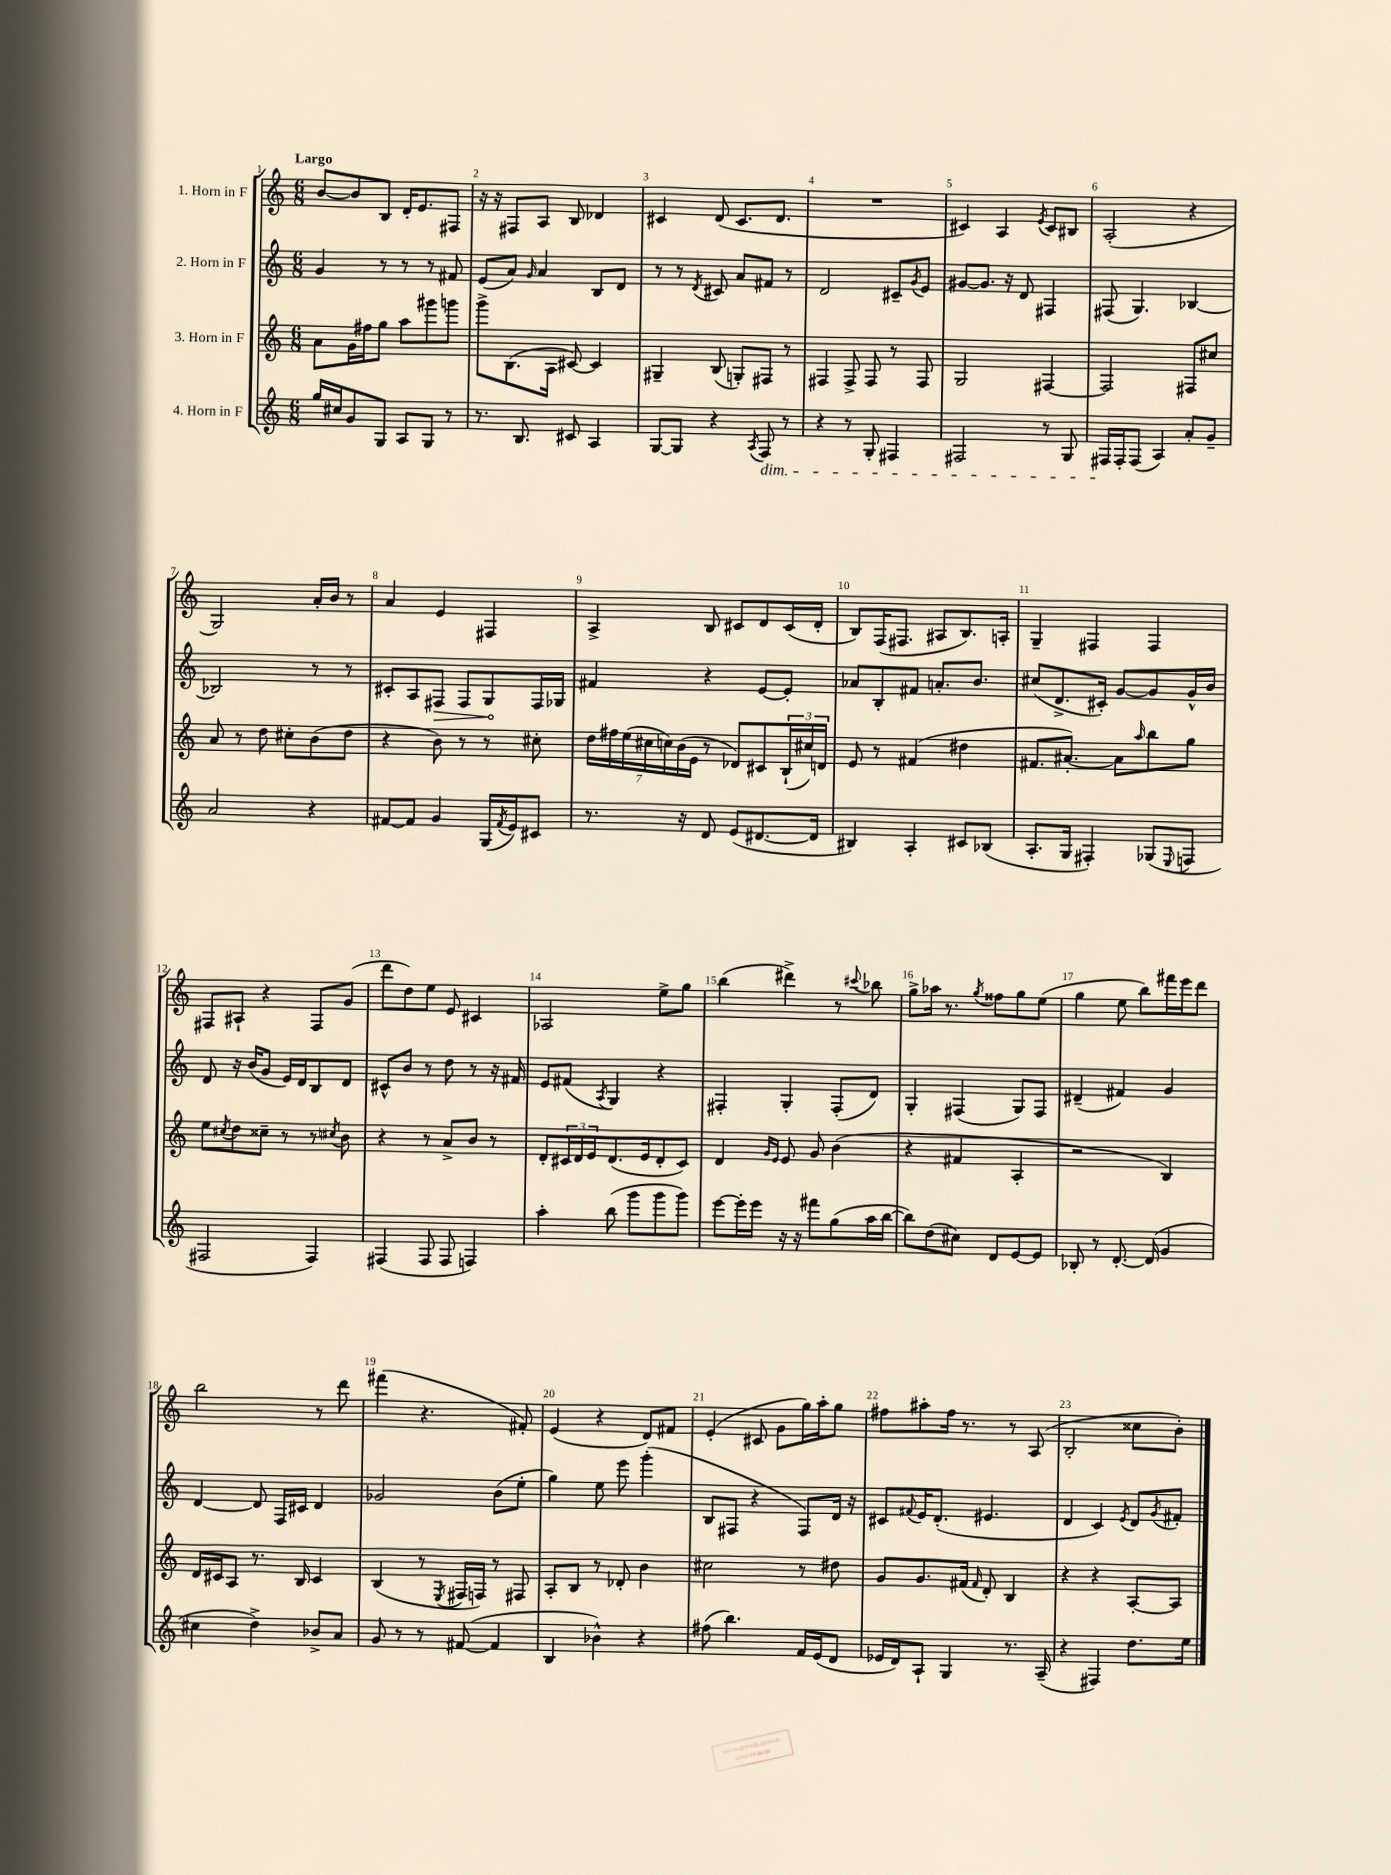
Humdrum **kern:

**kern	**kern	**kern	**kern
*staff4	*staff3	*staff2	*staff1
*clefG2	*clefG2	*clefG2	*clefG2
*k[]	*k[]	*k[]	*k[]
*M6/8	*M6/8	*M6/8	*M6/8
16gg	8a	4g	[8b
16cc#	.	.	.
8g	16g	.	8b]
.	16ff#	.	.
8G	8gg	8r	8B
8A	8aa	8r	16d'
.	.	.	8.e
8G	8ggg#	8r	.
8r	8ggg	8f#	8F#
=	=	=	=
8.r	8ggg^	(8e	16r
.	.	.	16r
.	(8.B	8a)	8F#
8.B	.	.	.
.	.	16qqg	.
.	.	4a	8A
.	16A	.	.
8c#	[8c#)	.	8B
4A	4c#]	8B	4d-
.	.	8d	.
=	=	=	=
[8G	4G#~	8r	4c#
8G]	.	8r	.
.	.	8qd	.
4r	(8B	8c#	(8d
.	8G')	8a	8.c#
8qA	.	.	.
8F	8F#	8f#	.
.	.	.	8.d
8r	8r	8r	.
=	=	=	=
4r	4F#	2d	2.r
8r	8F#^	.	.
8G'	8F#	.	.
4F#	8r	8c#~	.
.	.	8qg	.
.	8F#	8e	.
=	=	=	=
2F#	2G	[8g#	4c#)
.	.	8.g#]	.
.	.	.	4A
.	.	16r	.
.	.	8d	.
.	.	.	8qe
8r	[4F#	4F#	8c#
8G	.	.	8B#
=	=	=	=
16F#	2F#]	(8F#	(2A'
16F#'	.	.	.
(8F#	.	4.G)	.
4A)	.	.	.
8a'	8F#	[4B-	4r
8g~	8cc#	.	.
=	=	=	=
2a	8a	2B-]	2G)
.	8r	.	.
.	8dd	.	.
.	8cc#'	.	.
4r	(8b	8r	16a'
.	.	.	16b
.	8dd	8r	8r
=	=	=	=
[8f#	4r	8c#'	4a
8f#]	.	8A	.
4g	8b)	8F#	4e
.	8r	8F#	.
(16G	8r	8G	4F#
8qf#	.	.	.
16e)	.	.	.
8c#	8cc#'	16F#	.
.	.	16G-	.
=	=	=	=
8.r	28dd	4f#	4A^
.	28ff#	.	.
.	(28ee	.	.
.	28cc#	.	.
.	28cc)	.	.
.	(28b	.	.
16r	.	.	.
.	28e	.	.
8d	8r	4r	8B
(8e	8d-)	.	8c#
[8.d#	8c#	[8e	8d
.	(24B`	8e']	(16c#
.	24cc#)	.	.
16d#]	.	.	16d'
.	24d	.	.
=	=	=	=
4B#)	8e	8a-	8B)
.	8r	8B'	(16F
.	.	.	8.F#
4A'	(4f#	8f#	.
.	.	8.a'	8A#
8c#	4dd#	.	8.B)
.	.	8.b	.
(8B-	.	.	.
.	.	.	16A'
=	=	=	=
8.A'	8.f#	(8cc#	4G~
.	.	8.d^	.
16G	[8.a#')	.	.
4F#')	.	.	4F#
.	.	16c#')	.
.	8a#]	[8g	.
.	16qqaa	.	.
(8G-	8bb	8g]	4F#
8qqE	.	.	.
8F	8gg	16g^^	.
.	.	16b	.
=	=	=	=
2F#	8ee	8d	8F#
.	8qcc#	.	.
.	8dd	16r	8A#`
.	.	(16b	.
.	8cc##~	8g	4r
.	8r	16e)	.
.	.	16d	.
4F#)	8r	8B	8F#
.	8qcc#	.	.
.	8b	8d	(8g
=	=	=	=
(4F#	4r	8c#^^	8ddd
.	.	8b	8dd)
8F#	8r	8r	8ee
8F#	8a^	8dd	8e
4F)	8b	8r	4c#
.	8r	16r	.
.	.	16f#	.
=	=	=	=
4aa'	8d'	8e	2A-
.	24c#	(8f#	.
.	24d	.	.
.	24e	.	.
.	.	8qA	.
(8bb	(8.d	4G)	.
8ggg	.	.	.
.	16e	.	.
8ggg	8d'	4r	8ee^
8ggg)	8c#)	.	8gg
=	=	=	=
[8eee	4d	4F#'	(4bb
16eee']	.	.	.
16eee	.	.	.
.	16qqg	.	.
.	16qqe	.	.
16r	8e	4G'	4ddd#^)
16r	.	.	.
8fff#	8g	.	.
(8gg	(4b	(8F#'	8r
.	.	.	8qqccc#
16aa	.	8d)	8bb-
[16bb	.	.	.
=	=	=	=
8bb])	4r	4G'	8gg^
(8dd	.	.	16aa-
.	.	.	8.r
8cc#)	4f#	(4F#	.
.	.	.	8qgg
8d	.	.	8ff##
[8e	4A'	8G)	8gg
8e]	.	8F#	(8ee
=	=	=	=
8B-'	2r	(4d#~	4gg
8r	.	.	.
[8.d'	.	4f#)	8ee
.	.	.	8bb)
(16d]	.	.	.
4g	4B)	4g	16fff#
.	.	.	16eee
.	.	.	8ddd
=	=	=	=
4cc#	16d	[4d	2bb
.	16c#	.	.
.	8A	.	.
4dd^)	8.r	8d]	.
.	.	16F	.
.	16B	16c#	.
8b-^	4c#	4d	8r
8a	.	.	8ddd
=	=	=	=
8g	(4B	2g-	(4fff#
8r	.	.	.
8r	8r	.	4.r
.	8qE	.	.
([8f#	16F#	.	.
.	16F)	.	.
4f#]	8r	(8b	.
.	8F#	8ee'	8f#')
=	=	=	=
4B	8A'	4gg)	(4e
.	8B	.	.
4b-^^)	8r	8ee	4r
.	8d-'	8eee	.
4r	4b	(4ggg'	8d)
.	.	.	8f#
=	=	=	=
(8ff#	2cc#	8B	(4e'
4.bb)	.	8F#	.
.	.	4r	8c#
.	.	.	8g
16f	8r	8F#)	16gg)
(16e	.	.	16aa'
8d	8dd#	16d	8gg
.	.	16r	.
=	=	=	=
16e-	8g	8c#	8ff#
16d)	.	.	.
.	.	8qqf#	.
8A`	8.g	16e	8aa#'
.	.	(8.d'	.
4G	.	.	16ff#
.	(16f#	.	8.r
.	16qqf#	.	.
.	8d')	4.e#	.
8.r	4B	.	8r
.	.	.	(8A
(16A~	.	.	.
=	=	=	=
4r	4r	4d	2B'
4F#)	4r	4c)	.
.	.	8qe	.
8.dd	[8A'	8d	8cc##
.	.	8qg	.
.	8A]	8f#'	8b')
16ee	.	.	.
==	==	==	==
*-	*-	*-	*-
